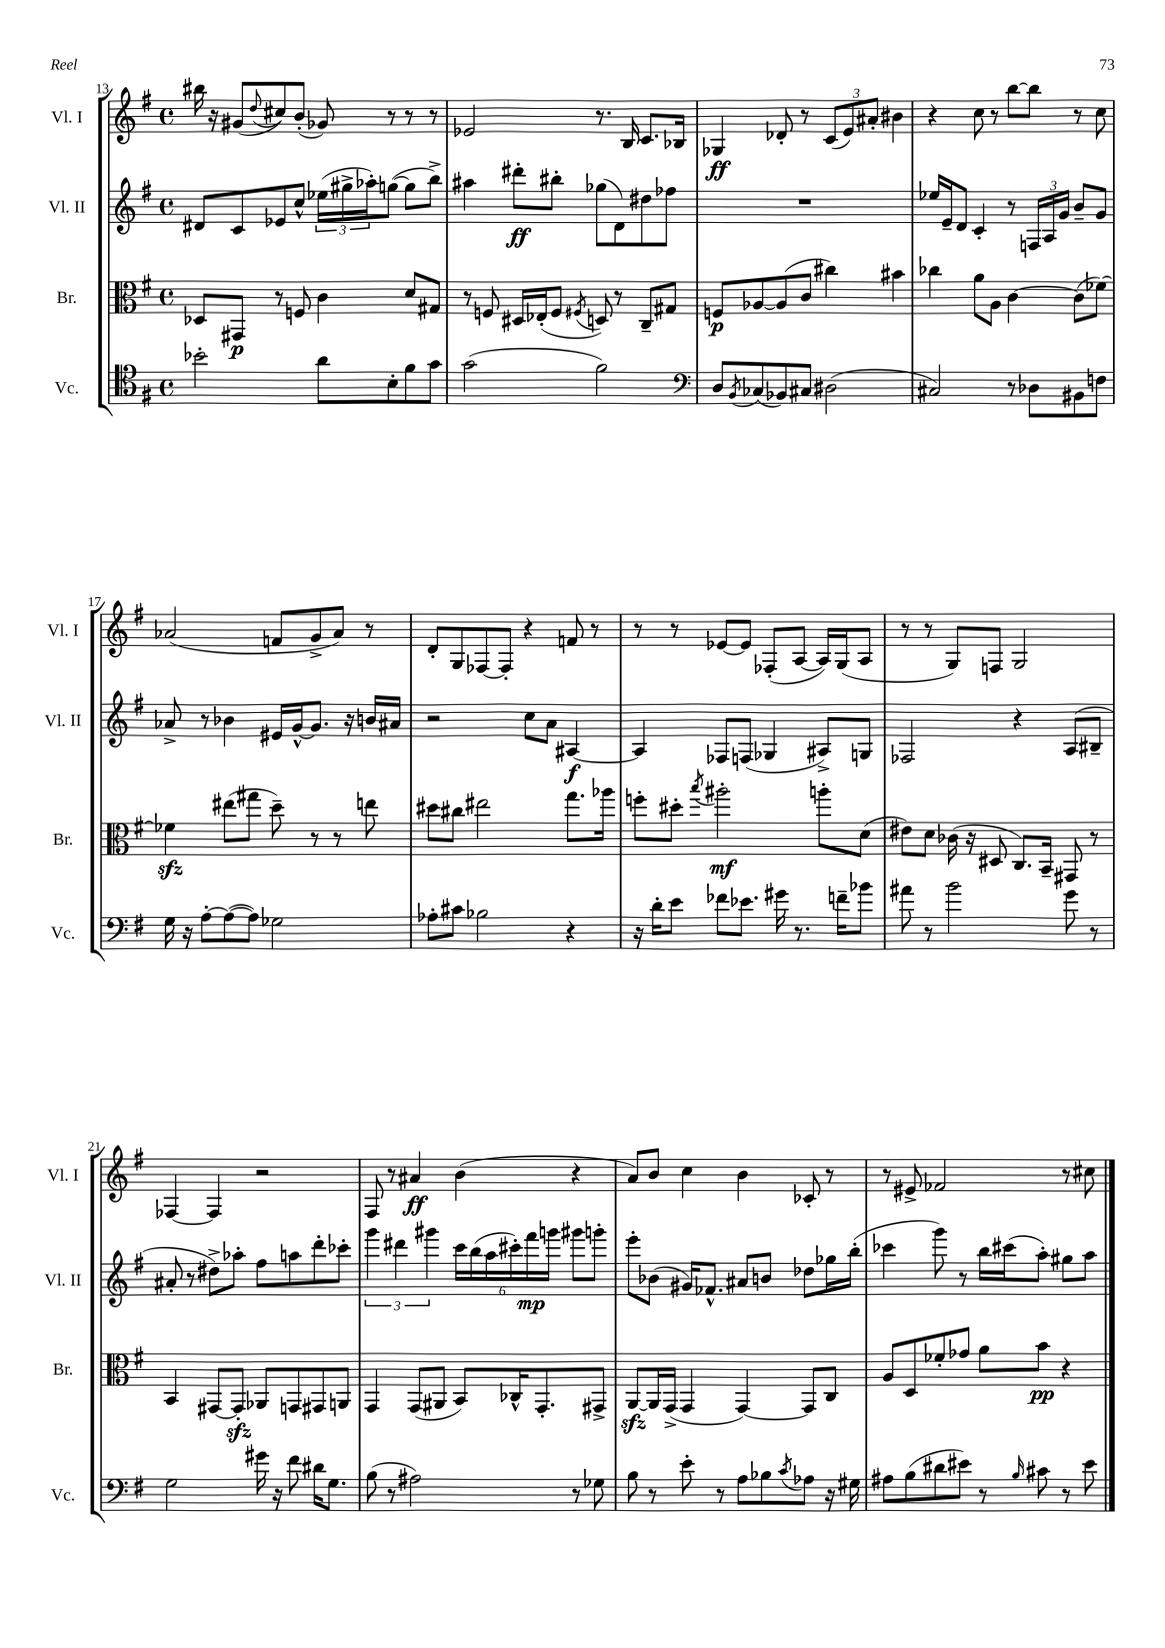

**kern	**kern	**kern	**kern
*staff4	*staff3	*staff2	*staff1
*clefC4	*clefC3	*clefG2	*clefG2
*k[f#]	*k[f#]	*k[f#]	*k[f#]
*M4/4	*M4/4	*M4/4	*M4/4
*met(c)	*met(c)	*met(c)	*met(c)
2b-'	8D-	8d#	16bb#
.	.	.	16r
.	8GG#	8c	(8g#
.	.	.	8qqdd
.	8r	8e-	8cc#)
.	8F	8cc^^	(8b'
8a	4c	(24ee-	8g-)
.	.	24gg#^	.
.	.	24aa-')	.
8B'	.	([8gg	8r
8f#	8d	8gg]	8r
8g	8G#	8bb^)	8r
=	=	=	=
(2g	8r	4aa#	2e-
.	8F	.	.
.	16D#	8ddd#'	.
.	(16E-'	.	.
.	8F	8bb#'	.
.	8qF#	.	.
2f#)	8D)	(8gg-	8.r
.	8r	8d)	.
.	.	.	16B
.	8C~	8dd#	8.c
.	8G#	8ff-	.
.	.	.	16B-
=	=	=	=
*clefF4	*	*	*
8D	8F	1r	4G-
8qBB	.	.	.
(8C-	[8A-	.	.
8BB-)	(8A-]	.	8d-'
8C#	8c	.	8r
(2D#	4cc#)	.	(12c
.	.	.	12e)
.	.	.	12a#'
.	4b#	.	4b#
=	=	=	=
2C#)	4cc-	16ee-	4r
.	.	16e~	.
.	.	8d	.
.	8a	4c'	8cc
.	8A	.	8r
8r	[4c	8r	[8bb
8D-	.	24F	8bb]
.	.	24A	.
.	.	24g	.
8BB#	(8c]	8b~	8r
8F	[8f-)	8g	8cc
=	=	=	=
16G	4f-]	8a-^	(2a-
16r	.	.	.
[8A'	.	8r	.
(8A_	(8ee#	4b-	.
8A])	8gg#	.	.
2G-	8dd~)	16e#	8f
.	.	[16g^^	.
.	8r	8.g]	8g^
.	8r	.	8a-)
.	.	16r	.
.	8ee	16b	8r
.	.	16a#	.
=	=	=	=
8A-'	8dd#	2r	8d'
8c#	8cc#	.	8G
2B-	2ee#	.	[8F-
.	.	.	8F-']
.	.	8cc	4r
.	.	8a	.
4r	8.gg	[4A#	8f
.	.	.	8r
.	16aa-	.	.
=	=	=	=
16r	8ff'	4A#]	8r
16d'	.	.	.
8e	8dd#'	.	8r
.	8qbb	.	.
8f-	2aa#'	8F-	[8e-
8.e-	.	(8F	8e-]
.	.	4G-	(8F-'
16g#	.	.	.
8.r	.	.	[8A
.	8aa'	8A#^)	16A])
16f~	.	.	(16G
8b-	(8d	8G	8A
=	=	=	=
8a#	8e#)	2F-	8r
8r	8d	.	8r
2b	(16c-	.	8G)
.	16r	.	.
.	8D#	.	8F
.	8.C)	4r	2G
.	16BB~	.	.
8g	8GG#	(8A	.
8r	8r	8B#~	.
=	=	=	=
2G	4BB	8a#'	[4F-
.	.	8r	.
.	[8GG#	8dd#^)	4F-]
.	8GG#']	8aa-'	.
16g#	8AA-	8ff#	2r
16r	.	.	.
8f#	8GG	8aa	.
16d#	8GG#	8ddd'	.
8.G	.	.	.
.	8AA	8ccc-'	.
=	=	=	=
(8B	4GG	6ggg	8F#
8r	.	.	8r
.	.	6ddd#	.
2A#)	(8GG	.	4a#
.	.	6ggg#	.
.	8AA#	.	.
.	8BB)	24ccc	(4b
.	.	(24bb	.
.	.	24aa	.
.	16C-^^	24ccc#')	.
.	.	24fff#	.
.	8.GG'	.	.
.	.	24ggg	.
8r	.	8ggg#	4r
8G-	8GG#^	8ggg'	.
=	=	=	=
8B	[8AA	8eee'	8a)
8r	16AA]	(8b-	8b
.	(16GG^	.	.
8e'	4GG	16g#)	4cc
.	.	8.f-^^	.
8r	.	.	.
8A	[4GG)	8a#	4b
8B-	.	8b	.
8qc	.	.	.
8A-	8GG]	8dd-	8c-'
16r	8C	16gg-	8r
16G#	.	(16bb'	.
=	=	=	=
8A#	8A	4ccc-	8r
(8B	8D	.	8e#^
8d#	8f-'	8ggg)	2f-
8e#)	8g-	8r	.
8r	8a	16bb	.
.	.	(16ccc#	.
16qqB	.	.	.
8c#	8b	8aa')	.
8r	4r	8gg#	8r
8e#	.	8aa	8cc#
==	==	==	==
*-	*-	*-	*-
